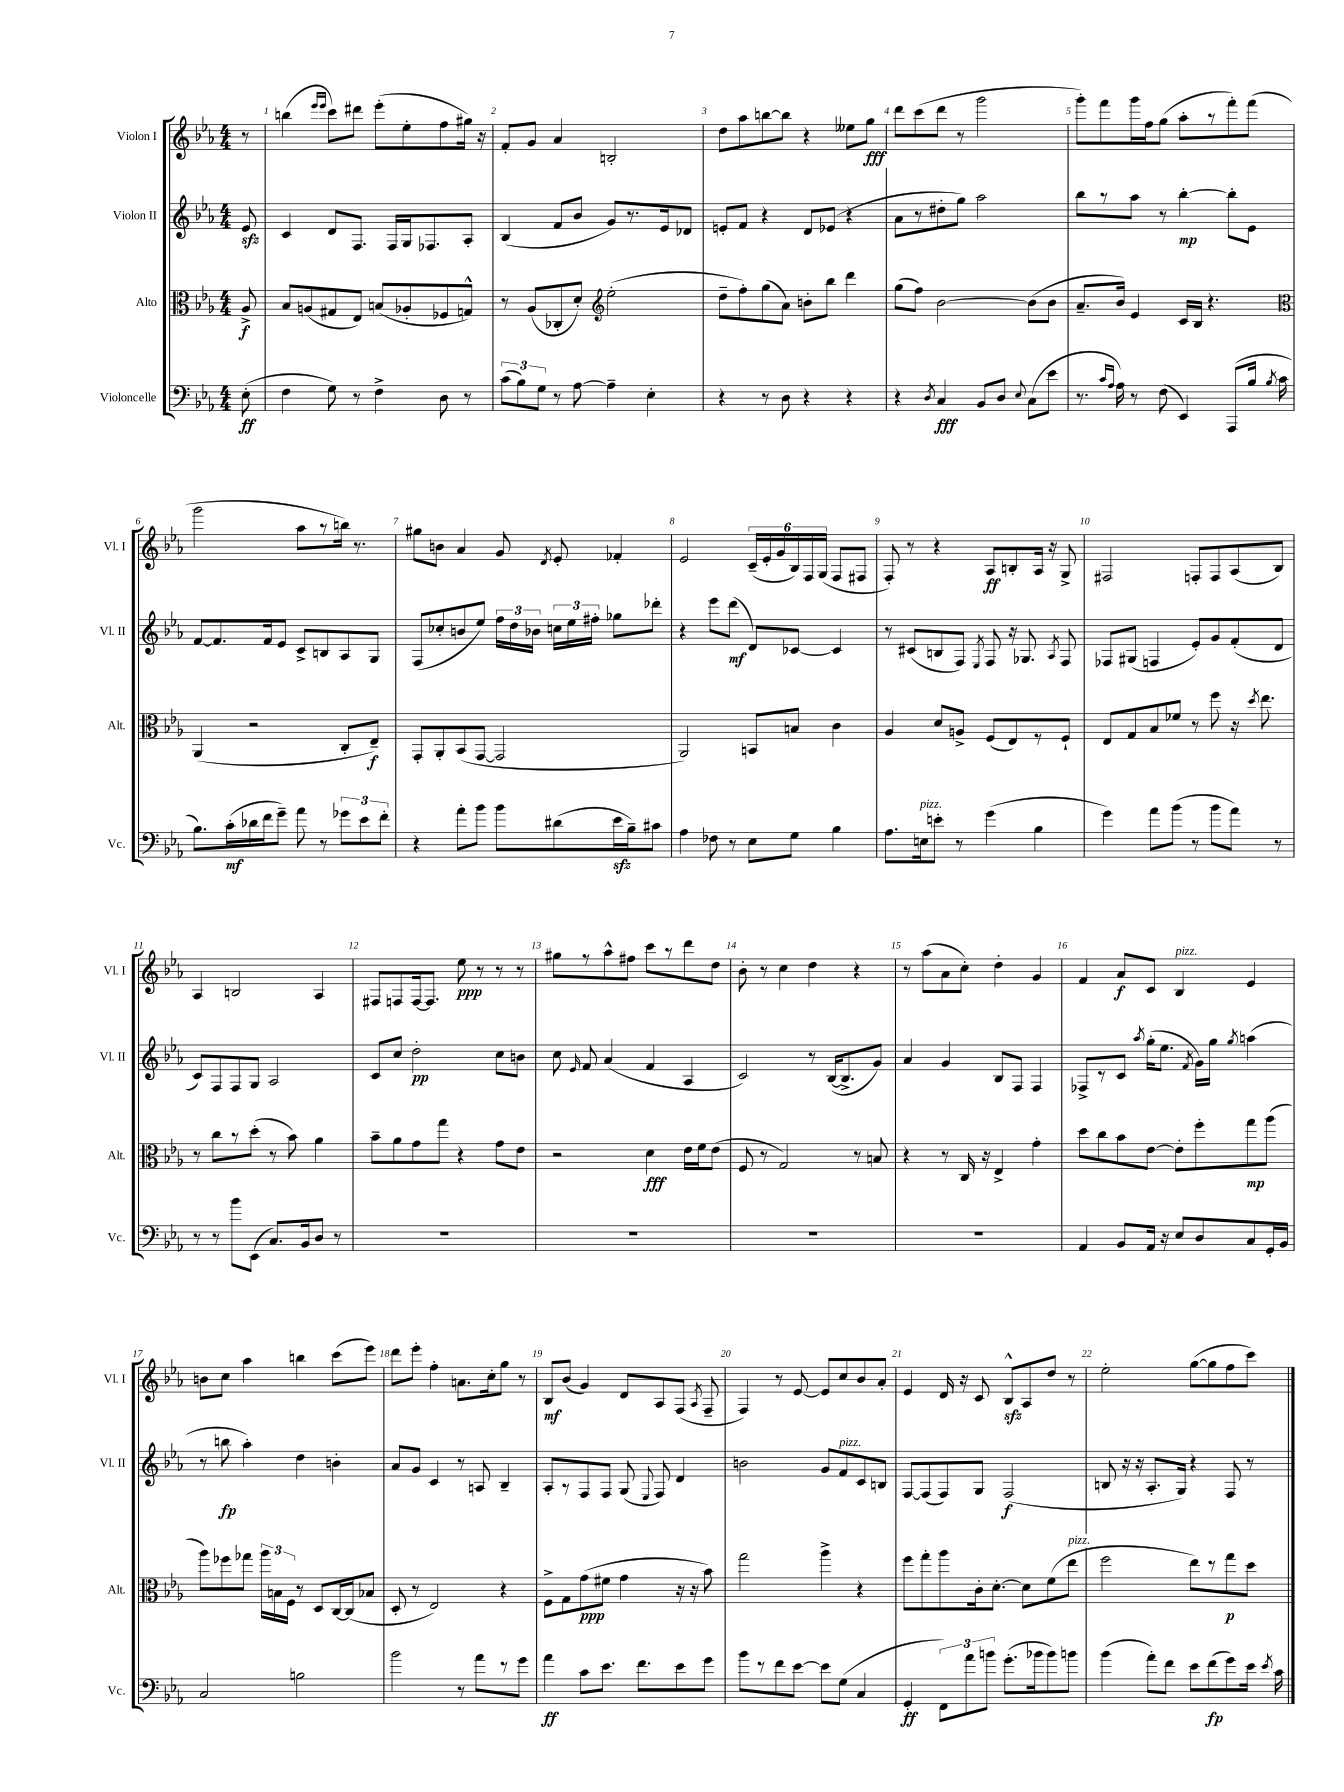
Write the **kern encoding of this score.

**kern	**kern	**kern	**kern
*staff4	*staff3	*staff2	*staff1
*clefF4	*clefC3	*clefG2	*clefG2
*k[b-e-a-]	*k[b-e-a-]	*k[b-e-a-]	*k[b-e-a-]
*M4/4	*M4/4	*M4/4	*M4/4
(8E-'	8A-^	8e-	8r
=	=	=	=
4F	8B-	4c	(4bb
.	(8A	.	.
.	.	.	16qqeee-
.	.	.	16qqeee-
8G)	8G#	8d	8ccc)
8r	8E-)	8.F	8ddd#
4F^	(8B	.	(8eee-'
.	.	16F	.
.	8A-'	16G	8ee-'
.	.	8.F-	.
8D	8F-	.	8ff
8r	8G^^)	8A-'	16gg#)
.	.	.	16r
=	=	=	=
(12c	8r	(4B-	8f'
12B-)	.	.	.
.	(8A-	.	8g
12G	.	.	.
8r	8C-'	8f	4a-
[8A-	8d')	8b-	.
*	*clefG2	*	*
4A-~]	(2ee-'	8g)	2B'
.	.	8.r	.
4E-'	.	.	.
.	.	16e-	.
.	.	8d-	.
=	=	=	=
4r	8dd~	8e'	8dd
.	8ff')	8f	8aa-
8r	(8gg	4r	[8bb
8D	8a-)	.	8bb]
4r	8b'	8d	4r
.	8bb-	(8e-	.
4r	4ddd	4r	8ee--
.	.	.	8gg
=	=	=	=
4r	(8gg	8a-	8ddd
.	8ff)	8r	(8ccc
8qD	.	.	.
4C	[2b-	8dd#'	8ddd
.	.	8gg)	8r
8BB-	.	2aa-	2ggg
8D	.	.	.
8qqE-	.	.	.
(8C	(8b-]	.	.
8e-	8b-	.	.
=	=	=	=
8.r	8.a-~	8bb-	8ggg')
.	.	8r	8fff
16qqc	.	.	.
16qqA-	.	.	.
16A-)	16b-)	.	.
8r	4e-	8aa-	16ggg
.	.	.	16ff
(8F	.	8r	(8gg
4EE-)	16c	[4bb-'	8aa-'
.	16B-	.	.
.	4.r	.	8r
(8AAA-	.	8bb-']	8fff')
16B-	.	8e-	(8fff
8qB-	.	.	.
16c	.	.	.
=	=	=	=
*	*clefC3	*	*
8.B-)	(4AA-	[8f	2ggg
.	.	8.f]	.
(16c'	.	.	.
16d-	2r	.	.
16f	.	16f	.
8g~)	.	8e-	.
8a-	.	8c^	8aa-
8r	.	8B	8r
12g-	8C'	8A-	16bb)
.	.	.	8.r
12e-	.	.	.
.	8E-~)	8G	.
12f'	.	.	.
=	=	=	=
4r	8GG'	(8F	8gg#
.	8AA-'	8cc-'	8b
8a-'	(8BB-	8b	4a-
8b-	[8GG	8ee-)	.
8b-	2GG]	24ff	8g
.	.	24dd	.
.	.	24b-	.
.	.	.	8qd
(8d#	.	24cc	8e-'
.	.	24ee-	.
.	.	24ff#'	.
16e-	.	8gg-	4f-'
16B-~)	.	.	.
8c#	.	8ddd-'	.
=	=	=	=
4A-	2AA-)	4r	2e-
8F-	.	8eee-	.
8r	.	(8ddd	.
8E-	8BB	8d)	(24c~
.	.	.	24e-'
.	.	.	24g
8G	8B	[8c-	24B-)
.	.	.	24F
.	.	.	(24G
4B-	4c	4c-]	8F
.	.	.	8F#
=	=	=	=
8.A-	4A-	8r	8F')
.	.	(8c#	8r
16E	.	.	.
8e'	8d	8B	4r
8r	8A^	8F)	.
.	.	8qE-	.
(4g	(8F	8F	8A-
.	8E-)	16r	8B'
.	.	8.G-	.
4B-	8r	.	16A-
.	.	.	16r
.	.	8qA-	.
.	8F`	8F	8G^
=	=	=	=
4g)	8E-	8F-	2F#
.	8G	(8G#	.
8a-	8B-	4F	.
(8b-	8f-	.	.
8r	8r	8e-')	8F'
8b-	8ff	8g	8F
8a-)	16r	(8f'	(8A-
.	8qdd	.	.
.	8.ee-	.	.
8r	.	8d	8B-)
=	=	=	=
8r	8r	8c)	4A-
8r	8cc	8F	.
8b-	8r	8F	2B
(8EE-	(8dd'	8G	.
8.C)	8r	2A-	.
.	8b-)	.	.
16BB-	.	.	.
8D	4a-	.	4A-
8r	.	.	.
=	=	=	=
1r	8b-~	8c	8F#
.	8a-	8cc	8F
.	8g	2dd'	[16F
.	.	.	8.F]
.	8gg	.	.
.	4r	.	8ee-
.	.	.	8r
.	8g	8cc	8r
.	8e-	8b	8r
=	=	=	=
1r	2r	8cc	8gg#
.	.	16qqe-	.
.	.	8f	8r
.	.	(4a-	8aa-^^
.	.	.	8ff#
.	4d	4f	8ccc
.	.	.	8r
.	16e-	4A-	8ddd
.	16f	.	.
.	(8e-	.	8dd
=	=	=	=
1r	8F	2c)	8b-'
.	8r	.	8r
.	2G)	.	4cc
.	.	8r	4dd
.	.	([16B-	.
.	.	8.B-^]	.
.	8r	.	4r
.	8B	8g)	.
=	=	=	=
1r	4r	4a-	8r
.	.	.	(8aa-
.	8r	4g	8a-
.	16C	.	8cc')
.	16r	.	.
.	4E-^	8B-	4dd'
.	.	8F	.
.	4g'	4F	4g
=	=	=	=
4AA-	8dd	8F-^	4f
.	8cc	8r	.
8BB-	8b-	8c	8a-
.	.	8qaa-	.
16AA-	[8e-	(16gg'	8c
16r	.	8.ee-	.
8E-	8e-']	.	4B-
.	.	8qf	.
8D	8ff'	16g)	.
.	.	16gg	.
.	.	8qgg	.
8C	8gg	(4aa	4e-
16GG'	(8aa-	.	.
16BB-	.	.	.
=	=	=	=
2C	8aa-)	8r	8b
.	8ff-	8bb	8cc
.	8gg-	4aa-')	4aa-
.	24aa-	.	.
.	24B	.	.
.	24F	.	.
2B	8r	4dd	4bb
.	8D	.	.
.	[16C	4b'	(8ccc
.	(16C]	.	.
.	8B-	.	8eee-)
=	=	=	=
2b-	8D'	8a-	8ddd
.	8r	8g	8eee-'
.	2E-)	4c	4ff'
8r	.	8r	8.a
8a-	.	8A	.
.	.	.	16cc'
8r	4r	4B-~	8gg
8g	.	.	8r
=	=	=	=
4a-	8F^	8A-'	8B-
.	8G	8r	(8b-
8c	(8g	8F	4g)
8.e-	8f#	8F	.
.	4g	(8G	8d
8.f	.	.	.
.	.	8qqE-	.
.	.	8F)	8A-
8e-	16r	4d	(8F
.	16r	.	.
.	.	.	8qA-
8g	8b-)	.	8F~
=	=	=	=
8b-	2gg	2b	4F)
8r	.	.	.
8f	.	.	8r
[8e-	.	.	[8e-
8e-]	4aa-^	8g	8e-]
(8G	.	8f	8cc
4C	4r	8c	8b-
.	.	8B	8a-'
=	=	=	=
4GG'	8ff	[8F	4e-
.	8gg'	(8F]	.
12FF)	8aa-	8F)	16d
.	.	.	16r
12a-	.	.	.
.	16c'	8G	8c
12b	.	.	.
.	[8.d'	.	.
(8.g'	.	(2F	8B-^^
.	8d]	.	8A-
16b-	.	.	.
8b-)	(8f	.	8dd
8b	8ee-	.	8r
=	=	=	=
(4b-	2ff	8B	2ee-'
.	.	16r	.
.	.	16r	.
8a-')	.	8.A-'	.
8f	.	.	.
.	.	16G)	.
8e-	8ee-)	4r	([8gg
(8f	8r	.	8gg]
8g)	8gg	8F	8ff
16e-	8dd	8r	8ccc)
8qe-	.	.	.
16c	.	.	.
==	==	==	==
*-	*-	*-	*-
